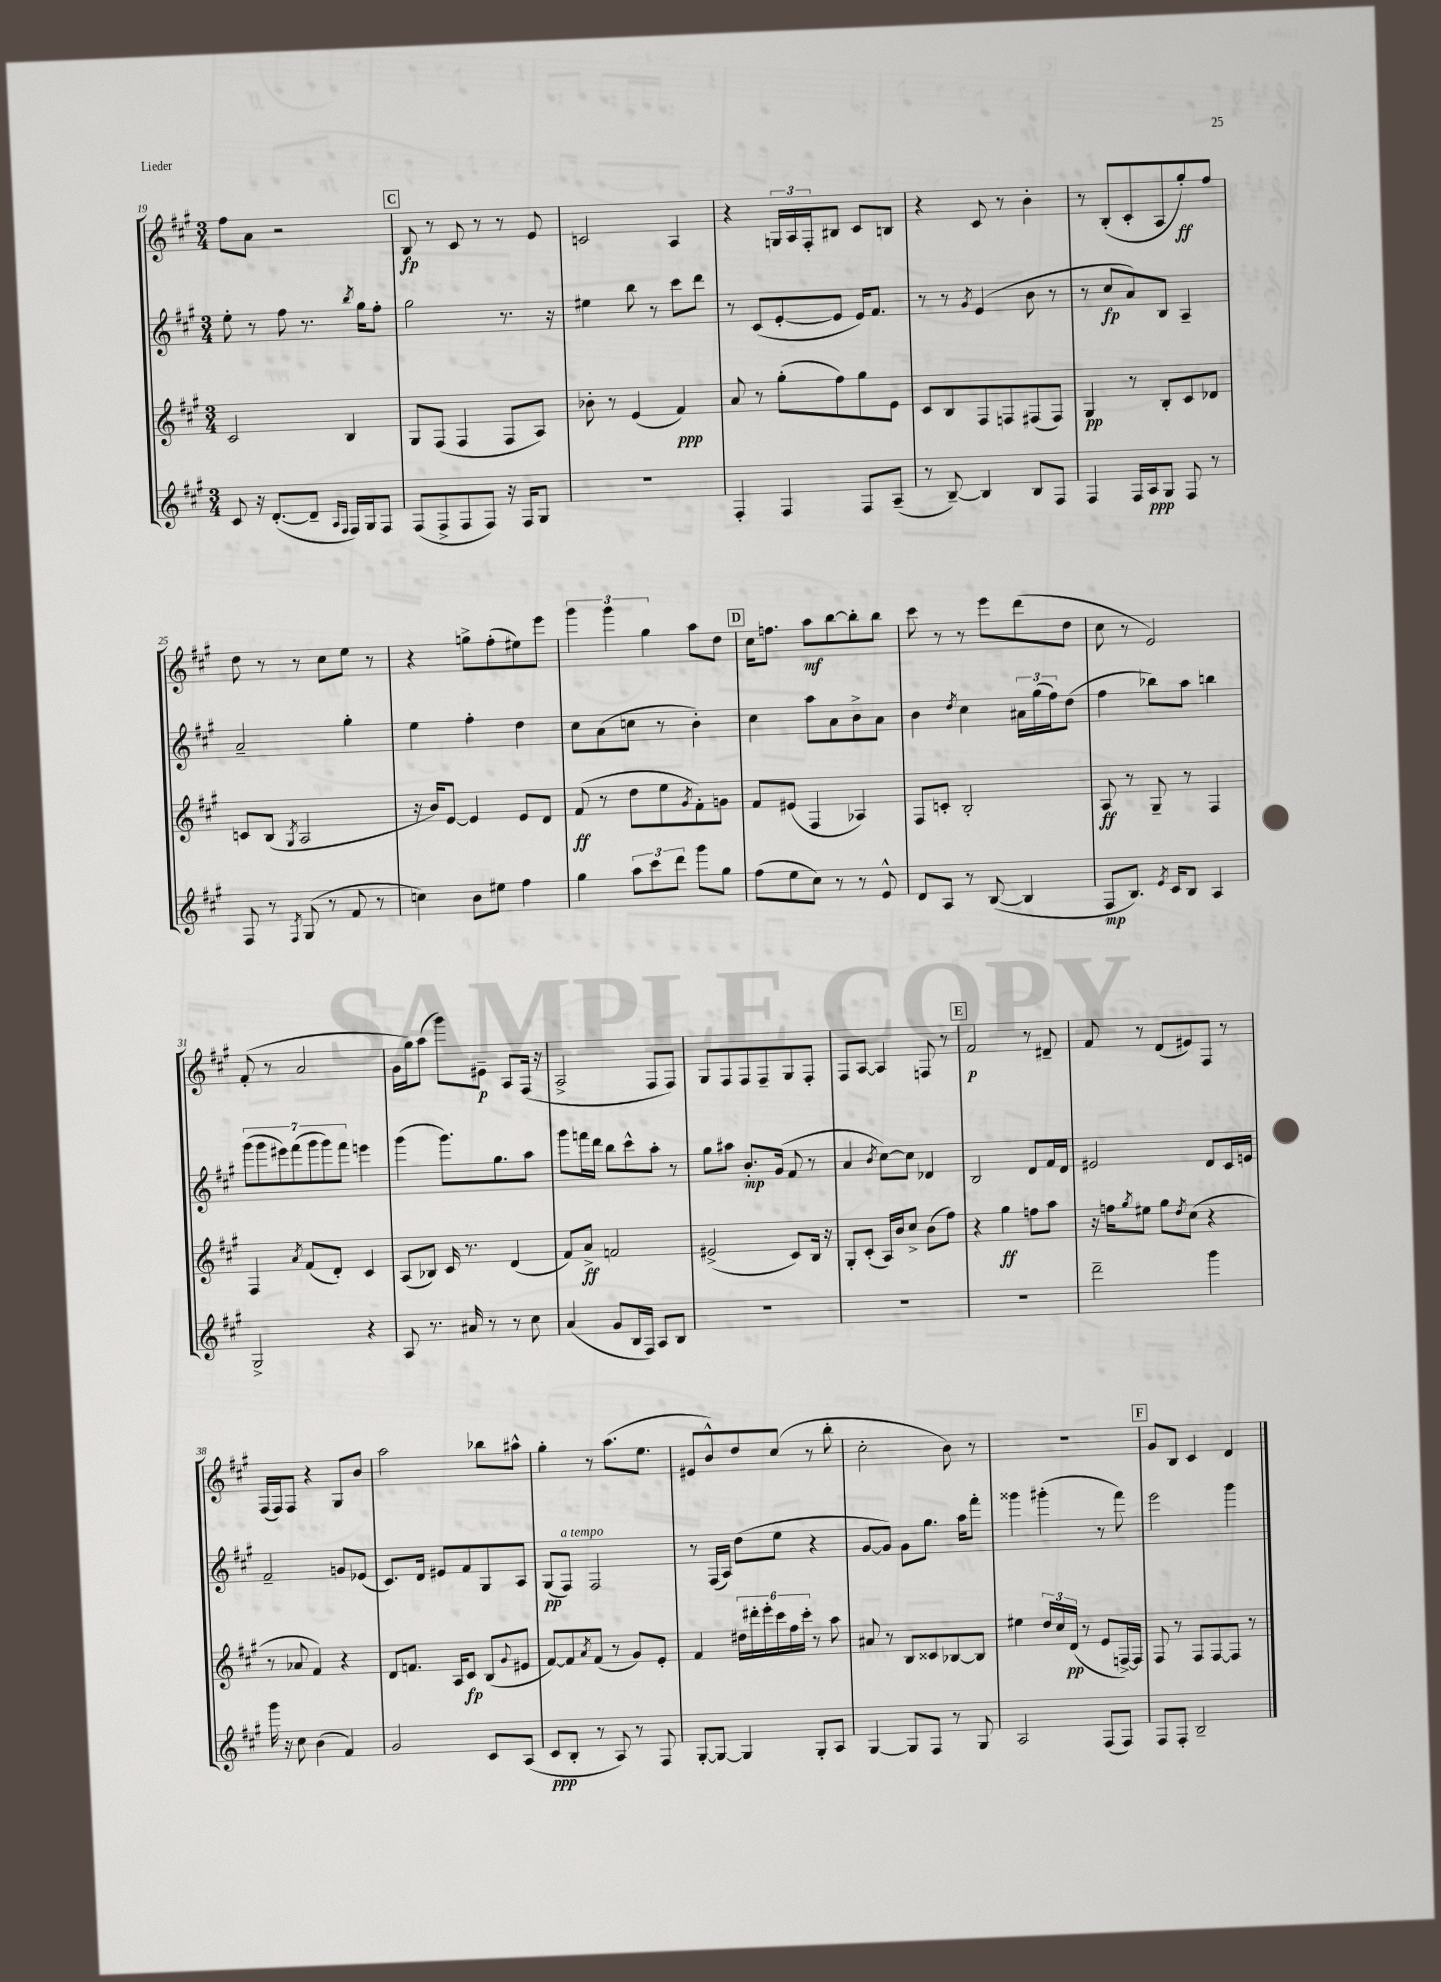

**kern	**dynam	**kern	**dynam	**kern	**dynam	**kern	**dynam
*part4	*part4	*part3	*part3	*part2	*part2	*part1	*part1
*staff4	*staff4	*staff3	*staff3	*staff2	*staff2	*staff1	*staff1
*clefG2	*	*clefG2	*	*clefG2	*	*clefG2	*
*k[f#c#g#]	*	*k[f#c#g#]	*	*k[f#c#g#]	*	*k[f#c#g#]	*
*M3/4	*	*M3/4	*	*M3/4	*	*M3/4	*
=19	=19	=19	=19	=19	=19	=19	=19
8c#/	.	2c#/	.	8ee'\	.	8ff#\L	.
16r	.	.	.	8r	.	8a\J	.
([8.d'/L	.	.	.	.	.	.	.
.	.	.	.	8ff#\	.	2r	.
8d~/J]	.	.	.	8.r	.	.	.
16qqA/LL	.	.	.	.	.	.	.
16qqF#/JJ	.	.	.	.	.	.	.
16F#/LL)	.	4B/	.	.	.	.	.
.	.	.	.	8qbb/	.	.	.
16G#/J	.	.	.	16gg#\KL	.	.	.
8F#/J	.	.	.	8ff#'\J	.	.	.
!!LO:REH:place=s1:t=C
=20	=20	=20	=20	=20	=20	=20	=20
(8F#/L	.	8G#/L	.	2gg#\	.	8B/	fp
8F#^/	.	(8F#/J	.	.	.	8r	.
8F#/	.	4F#/	.	.	.	8c#/	.
8F#/J)	.	.	.	.	.	8r	.
16r	.	8F#/L	.	8.r	.	8r	.
16F#/KL	.	.	.	.	.	.	.
8G#/J	.	8A/J)	.	.	.	8e/	.
.	.	.	.	16r	.	.	.
=21	=21	=21	=21	=21	=21	=21	=21
2.r	.	8b-X'\	.	4ee#X\	.	2cn/	.
.	.	8r	.	.	.	.	.
.	.	(4e/	.	8bb\	.	.	.
.	.	.	.	8r	.	.	.
.	.	4f#/)	ppp	8ccc#\L	.	4A/	.
.	.	.	.	8ddd\J	.	.	.
=22	=22	=22	=22	=22	=22	=22	=22
4F#'/	.	8a/	.	8r	.	4r	.
.	.	8r	.	(8c#/L	.	.	.
4F#/	.	(8gg#'\L	.	[8e'/	.	24Gn/LL	.
.	.	.	.	.	.	24A/	.
.	.	.	.	.	.	24F#'/J	.
.	.	8ff#\)	.	8e/J]	.	8B#X/J	.
8F#/L	.	8gg#\	.	16e/KL)	.	8c#/L	.
.	.	.	.	8.f#/J	.	.	.
(8A~/J	.	8e\J	.	.	.	8Bn/J	.
=23	=23	=23	=23	=23	=23	=23	=23
8r	.	8c#/L	.	8r	.	4r	.
[8B~/)	.	8B/	.	8r	.	.	.
.	.	.	.	8qg#/	.	.	.
4B/]	.	8F#/	.	(4e/	.	8c#/	.
.	.	8Fn/	.	.	.	8r	.
8B/L	.	(8F#X/	.	8b\	.	4b'\	.
8F#/J	.	8F#/J)	.	8r	.	.	.
=24	=24	=24	=24	=24	=24	=24	=24
4F#/	.	4G#/	pp	8r	.	8r	.
.	.	.	.	8cc#/L	fp	(8B'/L	.
16F#/LL	.	8r	.	8a/)	.	8c#'/	.
16A/J	ppp	.	.	.	.	.	.
8G#/J	.	8B'/L	.	8B/J	.	8A/	.
8F#/	.	8c#/	.	4A~/	.	8gg#'/)	ff
8r	.	8d-X/J	.	.	.	8ff#/J	.
!!LO:LB:g=z
=25	=25	=25	=25	=25	=25	=25	=25
8F#/	.	8cn/L	.	2a~/	.	8dd\	.
8r	.	(8B/J	.	.	.	8r	.
8qF#/	.	8qG#/	.	.	.	.	.
(8G#/	.	2A/	.	.	.	8r	.
8r	.	.	.	.	.	8cc#\L	.
8f#/	.	.	.	4gg#'\	.	8ee\J	.
8r	.	.	.	.	.	8r	.
=26	=26	=26	=26	=26	=26	=26	=26
4ccn\)	.	16r	.	4ee\	.	4r	.
.	.	16b/KL)	.	.	.	.	.
.	.	[8e/J	.	.	.	.	.
8b\L	.	4e/]	.	4ff#'\	.	8ggn^\L	.
8ee#X\J	.	.	.	.	.	(8ff#'\	.
4ff#\	.	8e/L	.	4dd\	.	8ee#X\)	.
.	.	8d/J	.	.	.	8eee\J	.
=27	=27	=27	=27	=27	=27	=27	=27
4gg#\	.	(8f#/	ff	8cc#\L	.	6ggg#\	.
.	.	8r	.	(8a\	.	.	.
.	.	.	.	.	.	6ggg#\	.
12aa\L	.	8dd\L	.	8ccn\J	.	.	.
12ccc#\	.	.	.	.	.	6gg#\	.
.	.	8ee\	.	8r	.	.	.
12ddd\J	.	.	.	.	.	.	.
.	.	8qg#/	.	.	.	.	.
8ggg#\L	.	8f#'\)	.	4b'\)	.	8aa\L	.
8gg#\J	.	8gn\J	.	.	.	8dd\J	.
!!LO:REH:place=s1:t=D
=28	=28	=28	=28	=28	=28	=28	=28
(8ff#\L	.	8f#/L	.	4cc#\	.	16cc#\KL	.
.	.	.	.	.	.	8.ffn\J	.
8ee\	.	(8e#X/J	.	.	.	.	.
8cc#\J)	.	4F#/	.	8aa\L	.	8aa\L	mf
8r	.	.	.	8a\	.	[8bb\	.
8r	.	4A-X/)	.	8b^\	.	8bb'\]	.
8e^^/	.	.	.	8a\J	.	8bb\J	.
=29	=29	=29	=29	=29	=29	=29	=29
8d/L	.	8F#/L	.	4b\	.	8ccc#\	.
8A/J	.	8cn'/J	.	.	.	8r	.
.	.	.	.	8qdd/	.	.	.
8r	.	2B'/	.	4cc#\	.	8r	.
([8B/	.	.	.	.	.	8eee\L	.
4B/]	.	.	.	24a#X\LL	.	(8ddd\	.
.	.	.	.	(24gg#\	.	.	.
.	.	.	.	24ff#\J)	.	.	.
.	.	.	.	(8dd\J	.	8dd\J	.
=30	=30	=30	=30	=30	=30	=30	=30
8F#/L	mp	8A/	ff	4ff#\	.	8cc#\	.
8.B/J)	.	8r	.	.	.	8r	.
.	.	8G#~/	.	8bb-X\L)	.	2e/)	.
8qe/	.	.	.	.	.	.	.
16c#/KL	.	.	.	.	.	.	.
8B/J	.	8r	.	8aa\J	.	.	.
4A/	.	4F#/	.	4bbn\	.	.	.
!!LO:LB:g=z
=31	=31	=31	=31	=31	=31	=31	=31
2G#^/	.	4F#/	.	(14ggg#\L	.	(8f#'/	.
.	.	.	.	14ggg#\	.	.	.
.	.	.	.	.	.	8r	.
.	.	.	.	14eee#X\)	.	.	.
.	.	.	.	(14fff#\	.	.	.
.	.	8qa/	.	.	.	.	.
.	.	(8f#/L	.	.	.	2a/	.
.	.	.	.	14ggg#\	.	.	.
.	.	.	.	14ggg#\)	.	.	.
.	.	8d'/J)	.	.	.	.	.
.	.	.	.	14fff#\J	.	.	.
4r	.	4c#/	.	4eeen\	.	.	.
=32	=32	=32	=32	=32	=32	=32	=32
8A/	.	(8A/L	.	(4ggg#\	.	16g#\LL	.
.	.	.	.	.	.	16gg#\J)	.
8.r	.	8B-X/J)	.	.	.	(8aa\J	.
.	.	16c#/	.	8.ggg#\L)	.	8ggg#\L)	.
16a#X/	.	8.r	.	.	.	.	.
8r	.	.	.	.	.	8e#X~\J	p
.	.	.	.	8.gg#\	.	.	.
8r	.	(4d/	.	.	.	8A/L	.
8cc#\	.	.	.	8aa\J	.	(16F#/Jk	.
.	.	.	.	.	.	16r	.
=33	=33	=33	=33	=33	=33	=33	=33
(4a/	.	8f#/L)	.	8ggg#\L	.	2A^/	.
.	.	8a^/J	ff	16fffn\L	.	.	.
.	.	.	.	16ddd\JJ	.	.	.
8g#/L	.	2fn/	.	8bb\L	.	.	.
16B/L	.	.	.	8ccc#^^\	.	.	.
16F#/JJ)	.	.	.	.	.	.	.
8A/L	.	.	.	8aa'\J	.	8F#/L	.
8B/J	.	.	.	8r	.	8F#/J)	.
=34	=34	=34	=34	=34	=34	=34	=34
2.r	.	(2e#X^/	.	8gg#\L	.	8G#/L	.
.	.	.	.	8aa#X\J	.	8F#/	.
.	.	.	.	8.b'/L	mp	8F#/	.
.	.	.	.	.	.	8F#~/	.
.	.	.	.	(16g#/Jk	.	.	.
.	.	8c#/L)	.	8f#/	.	8G#/	.
.	.	16B/Jk	.	8r	.	8F#'/J	.
.	.	16r	.	.	.	.	.
=35	=35	=35	=35	=35	=35	=35	=35
2.r	.	8G#'/L	.	4a/	.	8F#/L	.
.	.	(8c#'/J	.	.	.	[8A/J	.
.	.	.	.	8qb/	.	.	.
.	.	16A/LL)	.	[8cc#\L)	.	4A/]	.
.	.	16b/J	.	.	.	.	.
.	.	8cc#^/J	.	8cc#\J]	.	.	.
.	.	(8b\L	.	4d-X/	.	8Fn/	.
.	.	8ff#\J)	.	.	.	8r	.
!!LO:REH:place=s1:t=E
=36	=36	=36	=36	=36	=36	=36	=36
2.r	.	4r	.	2B/	.	2f#/	p
.	.	4gg#\	ff	.	.	.	.
.	.	8ffn\L	.	8d/L	.	8r	.
.	.	8aa\J	.	16f#/L	.	8d#X~/	.
.	.	.	.	16d/JJ	.	.	.
=37	=37	=37	=37	=37	=37	=37	=37
2ddd~\	.	16r	.	2e#X/	.	8f#/	.
.	.	16ffn\KL	.	.	.	.	.
.	.	8qgg#/	.	.	.	.	.
.	.	8ee#X\J	.	.	.	8r	.
.	.	8gg#\L	.	.	.	(8d/L	.
.	.	8qdd/	.	.	.	.	.
.	.	(8cc#\J	.	.	.	8e#X/)	.
4ggg#\	.	4r	.	8d/L	.	8F#/J	.
.	.	.	.	16c#/L	.	8r	.
.	.	.	.	16en/JJ	.	.	.
!!LO:LB:g=z
=38	=38	=38	=38	=38	=38	=38	=38
16ggg#\	.	8r	.	2f#~/	.	(16F#/LL	.
16r	.	.	.	.	.	16F#/J)	.
8cc#\	.	8a-X/	.	.	.	8F#/J	.
(4b\	.	4f#/)	.	.	.	4r	.
4f#/)	.	4r	.	8gn/L	.	8G#/L	.
.	.	.	.	(8e-X/J	.	8b/J	.
=39	=39	=39	=39	=39	=39	=39	=39
2g#/	.	8d/L	.	8.c#/L)	.	2aa\	.
.	.	8.fn/J	.	.	.	.	.
.	.	.	.	16d/Jk	.	.	.
.	.	.	.	8e#X/L	.	.	.
.	.	16A/KL	.	.	.	.	.
.	.	8c#/J	fp	8f#/	.	.	.
8c#/L	.	(8B/L	.	8G#/	.	8bb-X\L	.
.	.	8qqg#/	.	.	.	.	.
(8A/J	.	8e#X/J	.	8A/J	.	8aa#X^^\J	.
=40	=40	=40	=40	=40	=40	=40	=40
8c#/L	ppp	[8f#/L)	.	(8G#/L	pp	4gg#'\	.
!	!	!	!	!LO:TX:a:i:t=a tempo	!	!	!
8B'/J	.	8f#/]	.	8F#/J)	.	.	.
.	.	8qa/	.	.	.	.	.
8r	.	(8f#/J	.	2F#/	.	8r	.
8A/)	.	8r	.	.	.	(8.aa\L	.
8r	.	8g#/L)	.	.	.	.	.
.	.	.	.	.	.	8.ee\J	.
8F#/	.	8e'/J	.	.	.	.	.
=41	=41	=41	=41	=41	=41	=41	=41
[8G#'/L	.	4f#/	.	8r	.	8e#X/L	.
8G#/J_	.	.	.	(16F#/LL	.	8b^^/)	.
.	.	.	.	16A/JJ)	.	.	.
4G#/]	.	24dd#X\LL	.	(8dd\L	.	8dd/	.
.	.	24ddd#X'\	.	.	.	.	.
.	.	24eee'\	.	.	.	.	.
.	.	24ccc#\	.	8ee\J	.	(8cc#/J	.
.	.	24ff#\	.	.	.	.	.
.	.	24ccc#'\JJ	.	.	.	.	.
8G#'/L	.	8r	.	4r	.	8r	.
8A/J	.	8aa\	.	.	.	8bb'\	.
=42	=42	=42	=42	=42	=42	=42	=42
[4G#/	.	8a#X/	.	[8g#/L	.	2cc#'\	.
.	.	8r	.	8g#/J])	.	.	.
8G#/L]	.	8B/L	.	8g#\L	.	.	.
8F#/J	.	8c##X/	.	8.gg#\J	.	.	.
8r	.	[8B-X/	.	.	.	8b\)	.
.	.	.	.	16aa\KL	.	.	.
8G#/	.	8B-/J]	.	8fff#'\J	.	8r	.
=43	=43	=43	=43	=43	=43	=43	=43
2A/	.	4ee#X\	.	4ggg##X\	.	2.r	.
.	.	24dd/LL	.	(4ggg#X'\	.	.	.
.	.	24cc#/	.	.	.	.	.
.	.	(24d/JJ	pp	.	.	.	.
.	.	8r	.	.	.	.	.
(8F#/L	.	8e/L	.	8r	.	.	.
8F#/J)	.	[16Fn^/L)	.	8fff#\)	.	.	.
.	.	16F/JJ]	.	.	.	.	.
!!LO:REH:place=s1:t=F
=44	=44	=44	=44	=44	=44	=44	=44
8F#/L	.	8F#/	.	2eee\	.	8g#/L	.
8F#'/J	.	8r	.	.	.	8B/J	.
2B~/	.	8F#/L	.	.	.	4c#/	.
.	.	[8F#/	.	.	.	.	.
.	.	8F#/J]	.	4ggg#\	.	4d/	.
.	.	8r	.	.	.	.	.
==	==	==	==	==	==	==	==
*-	*-	*-	*-	*-	*-	*-	*-
